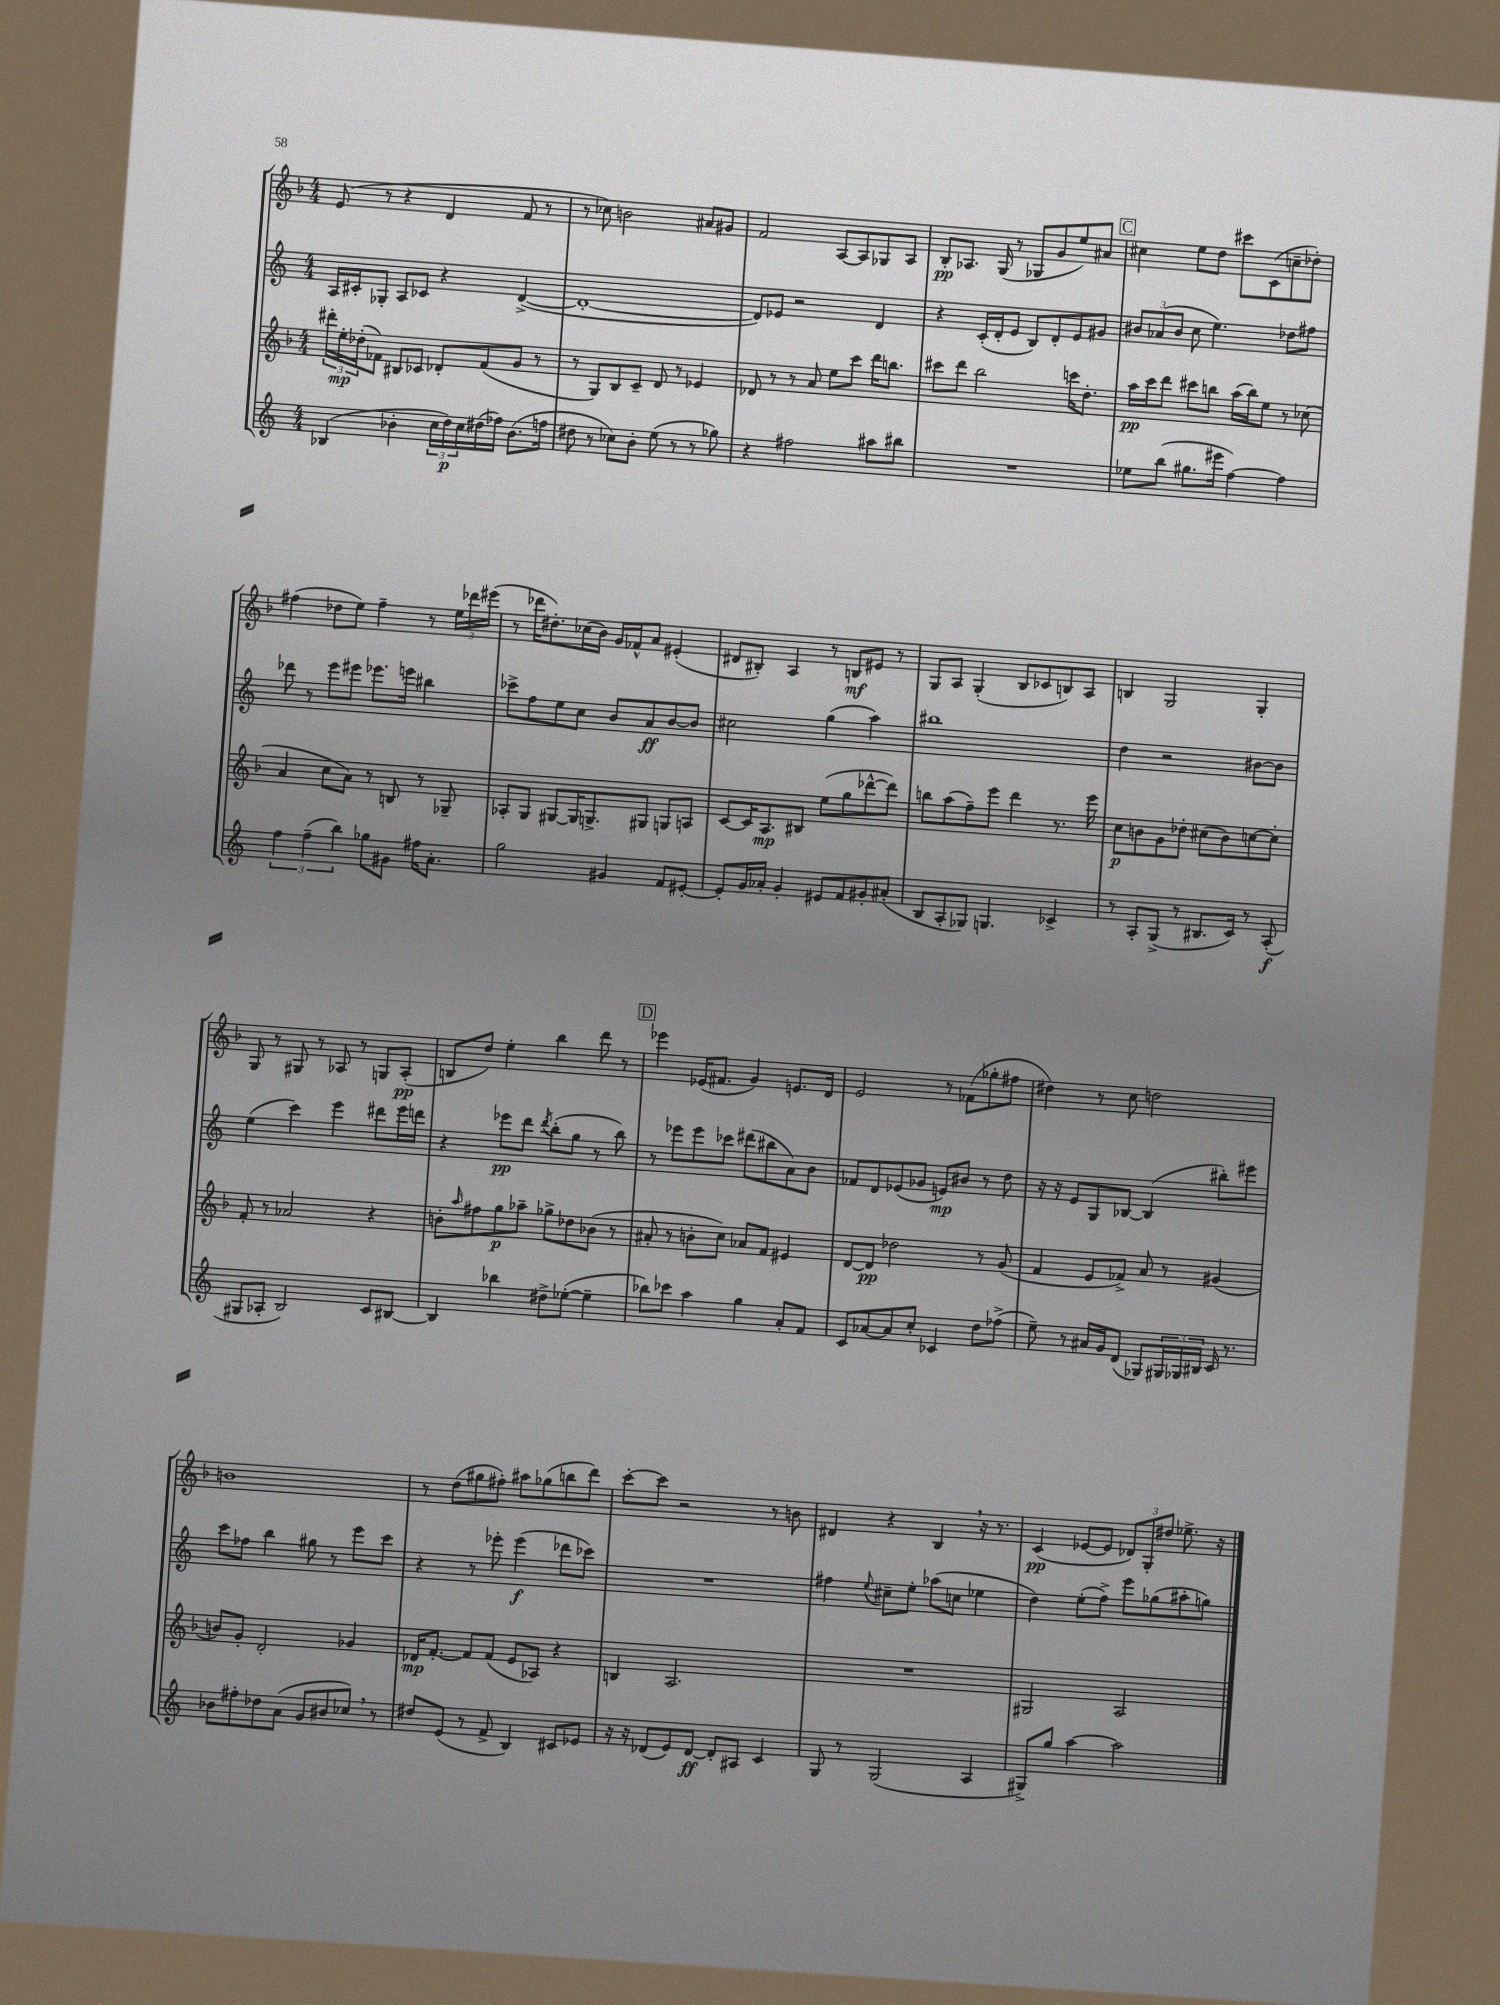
<<
\new StaffGroup <<
\new Staff = "s0" {
    \clef treble \key f \major \numericTimeSignature \time 4/4
    e'8( r8 r4 d'4 f'8 r8 |
    r8 ces''8) b'2 ais'8 gis'8 |
    f'2 a8~ a8 ges8 a8 |
    bes8-.\pp aes8. g16( r8 ges8 g'8 e''8) ais'8 |
    \mark \markup { \box "C" } cis''4 e''8 d''8 cis'''8 c'8( c''8-- des''8-.) |
    fis''4( des''8 e''8) fis''4-- r8 \tuplet 3/2 { e''16 des'''16 eis'''16( } |
    r8 des'''16 dis''8.-.) ces''16( bes'16) g'16 fes'16-^ a'8 eis'4-.( |
    dis'8 bis8-.) a4 r8 b8\mf eis'8 r8 |
    g8 a8 g4-.( bes8 ces'8 b8) a8 |
    b4 g2 g4-. |
    g8 r8 gis8 r8 aes8 r8 g8 aes8-.\pp( |
    b8 d''8) e''4-. bes''4 d'''8 r8 |
    \mark \markup { \box "D" } ees'''4 ees'16( fis'8. g'4) e'8. d'16 |
    e'2 r8 fes'8( ges''8-. fis''8 |
    dis''4) r8 c''8 d''2 |
    b'1 |
    r8 d''8( gis''8 fis''8-.) ais''8 ges''8( b''8 d'''8) |
    c'''8~-. c'''8 r2 r8 b'8 |
    dis'4 r4 bes4 \breathe r16 r8. |
    c'4\pp( ees'8~ ees'8 \tuplet 3/2 { des'8) g8-. dis''8 } ees''8.-> r16 \bar "|." |
}
\new Staff = "s1" {
    \clef treble \key c \major \numericTimeSignature \time 4/4
    a16 cis'16-. ges8-. a8 ces'8 r4 d'4~->( |
    d'1~-. |
    d'8) ees'8 r2 d'4 |
    r4 c'16-.( d'16-. e'8 b8) d'8-. e'8 gis'8 |
    \mark \markup { \box "C" } \tuplet 3/2 { bis'8 aes'8( bis'8 } c''8 e''4.) des''8 fis''8 |
    des'''8 r8 e'''8 eis'''8 ees'''8. e'''16 bis''4 |
    ces'''8-> f''8 e''8 c''8 b'8 a'8\ff b'8~ b'8 |
    cis''2 g''4( a''4) |
    bis''1 |
    d''4 r2 bis'8~ bis'8 |
    e''4( c'''4) e'''4 dis'''8 e'''16 d'''16 |
    r4 ees'''8\pp d'''8 \acciaccatura { d'''8 } b''8-.( g''8 r8 b''8) |
    \mark \markup { \box "D" } r8 ees'''8 ees'''8 ces'''8 dis'''8( bis''8 a'8) b'8 |
    fes'8 d'8 ees'8( ges'8 e'8\mp) bis'8 r8 d''8 |
    r16 r16 e'8 g8 bes8~ bes4( bis''8-.) eis'''8 |
    c'''8 fes''8 b''4 gis''8 r8 e'''8 c'''8 |
    r4 r8 ees'''8-. ees'''4\f( des'''8 ces'''8) |
    R1 |
    fis''4 \appoggiatura { e''8 } cis''8-- e''8-. aes''8( c''8 ees''4 |
    d''4) e''8-.( f''8->) e'''8 ges''8( ais''8-. g''8) \bar "|." |
}
\new Staff = "s2" {
    \clef treble \key f \major \numericTimeSignature \time 4/4
    \tuplet 3/2 { dis'''16-. e''16-.\mp des''16-.( } fes'8) bis8 ces'8 des'8-. fes'8( g'8 r8 |
    r8 g8) bes8 c'8-- d'8 r8 ees'4 |
    des'8 r8 r8 a'8 e''8 c'''8 d'''16 b''8. |
    cis'''8 d'''8 bes''2 c'''16 d''8.-. |
    \mark \markup { \box "C" } a''16\pp c'''16 d'''8 cis'''8 b''8 a''16( b''16) e''8 r8 ces''8( |
    a'4 c''8 a'8) r8 b8 r8 ges8-- |
    aes8-. g8 gis8~ gis16 g8.-> gis8 g8 a8 |
    c'8~ c'16 a8.\mp bis8 e''8( g''8 des'''8~-^ des'''8) |
    b''8 a''8( f''8--) e'''8 d'''4 r8. e'''16 |
    c''8\p b'8 g'8 des''8-. cis''8( b'8) c''8~ c''8-. |
    f'8-. r8 aes'2 r4 |
    b'8-. \grace { a''16 } fis''8 g''8\p aes''8-- ges''8-> des''8 bes'8( r8 |
    \mark \markup { \box "D" } ais'8-. r8 b'8-. c''8) aes'8 f'8 eis'4 |
    d'8~ d'8\pp des''2 r8 g'8( |
    f'4 e'8 fes'8->) a'8 r8 gis'4( |
    b'8) g'8-. d'2-. ges'4 |
    des'16\mp f'8.~-. f'8 f'8( e'8 aes8) r4 |
    b4 a2. |
    R1 |
    gis2 a2 \bar "|." |
}
\new Staff = "s3" {
    \clef treble \key c \major \numericTimeSignature \time 4/4
    bes4( bes'4-. \tuplet 3/2 { c''16 d''16\p) c''16 } dis''16( fes''16) bes'8.( f''16 |
    dis''8 r8 ces''8) b'8-. e''8( r8 r8 ges''8) |
    r4 fis''2 ais''8 bis''8 |
    R1 |
    \mark \markup { \box "C" } ees''8 b''8( gis''8. eis'''16 f''4~) f''4 |
    \tuplet 3/2 { f''4 f''4--( b''4) } ges''8 gis'8 fis''16 a'8.-. |
    g''2 gis'4 f'8 eis'8~-. |
    eis'8-. g'16 aes'16-. g'4-. eis'8 f'8 gis'8-. ais'8-.( |
    b8 a8-. ges8) g4. ces'4-> |
    r8 a8-. g8->( r8 bis8. c'16) r8 a8-.\f( |
    gis8 aes8-. b2) c'8 bis8~ |
    bis4 bes''4 dis''8-> ees''8~-.( ees''4-- |
    \mark \markup { \box "D" } bes''8) ces'''8 a''4 g''4 a'8-. f'8 |
    c'8 aes'8~ aes'8 c''8-. ces'4 d''8 fes''8->( |
    e''8--) r8 ais'16 g'16 d'8( ges8) \tuplet 3/2 { gis16 ges16 bis16 } c'16 r8. |
    bes'8 fis''8-. des''8 a'8( g'8 bis'8 ces''8) \breathe r8 |
    dis''8 e'8( r8 f'8-> b4) cis'8 ees'8 |
    r16 r16 des'8( e'8) des'8~\ff des'8-. ais8 c'4 |
    g8 r8 g2( a4 |
    gis8->) g''8 a''4~ a''2 \bar "|." |
}
>>
>>
\layout { \context { \Score \remove "Bar_number_engraver" } }
